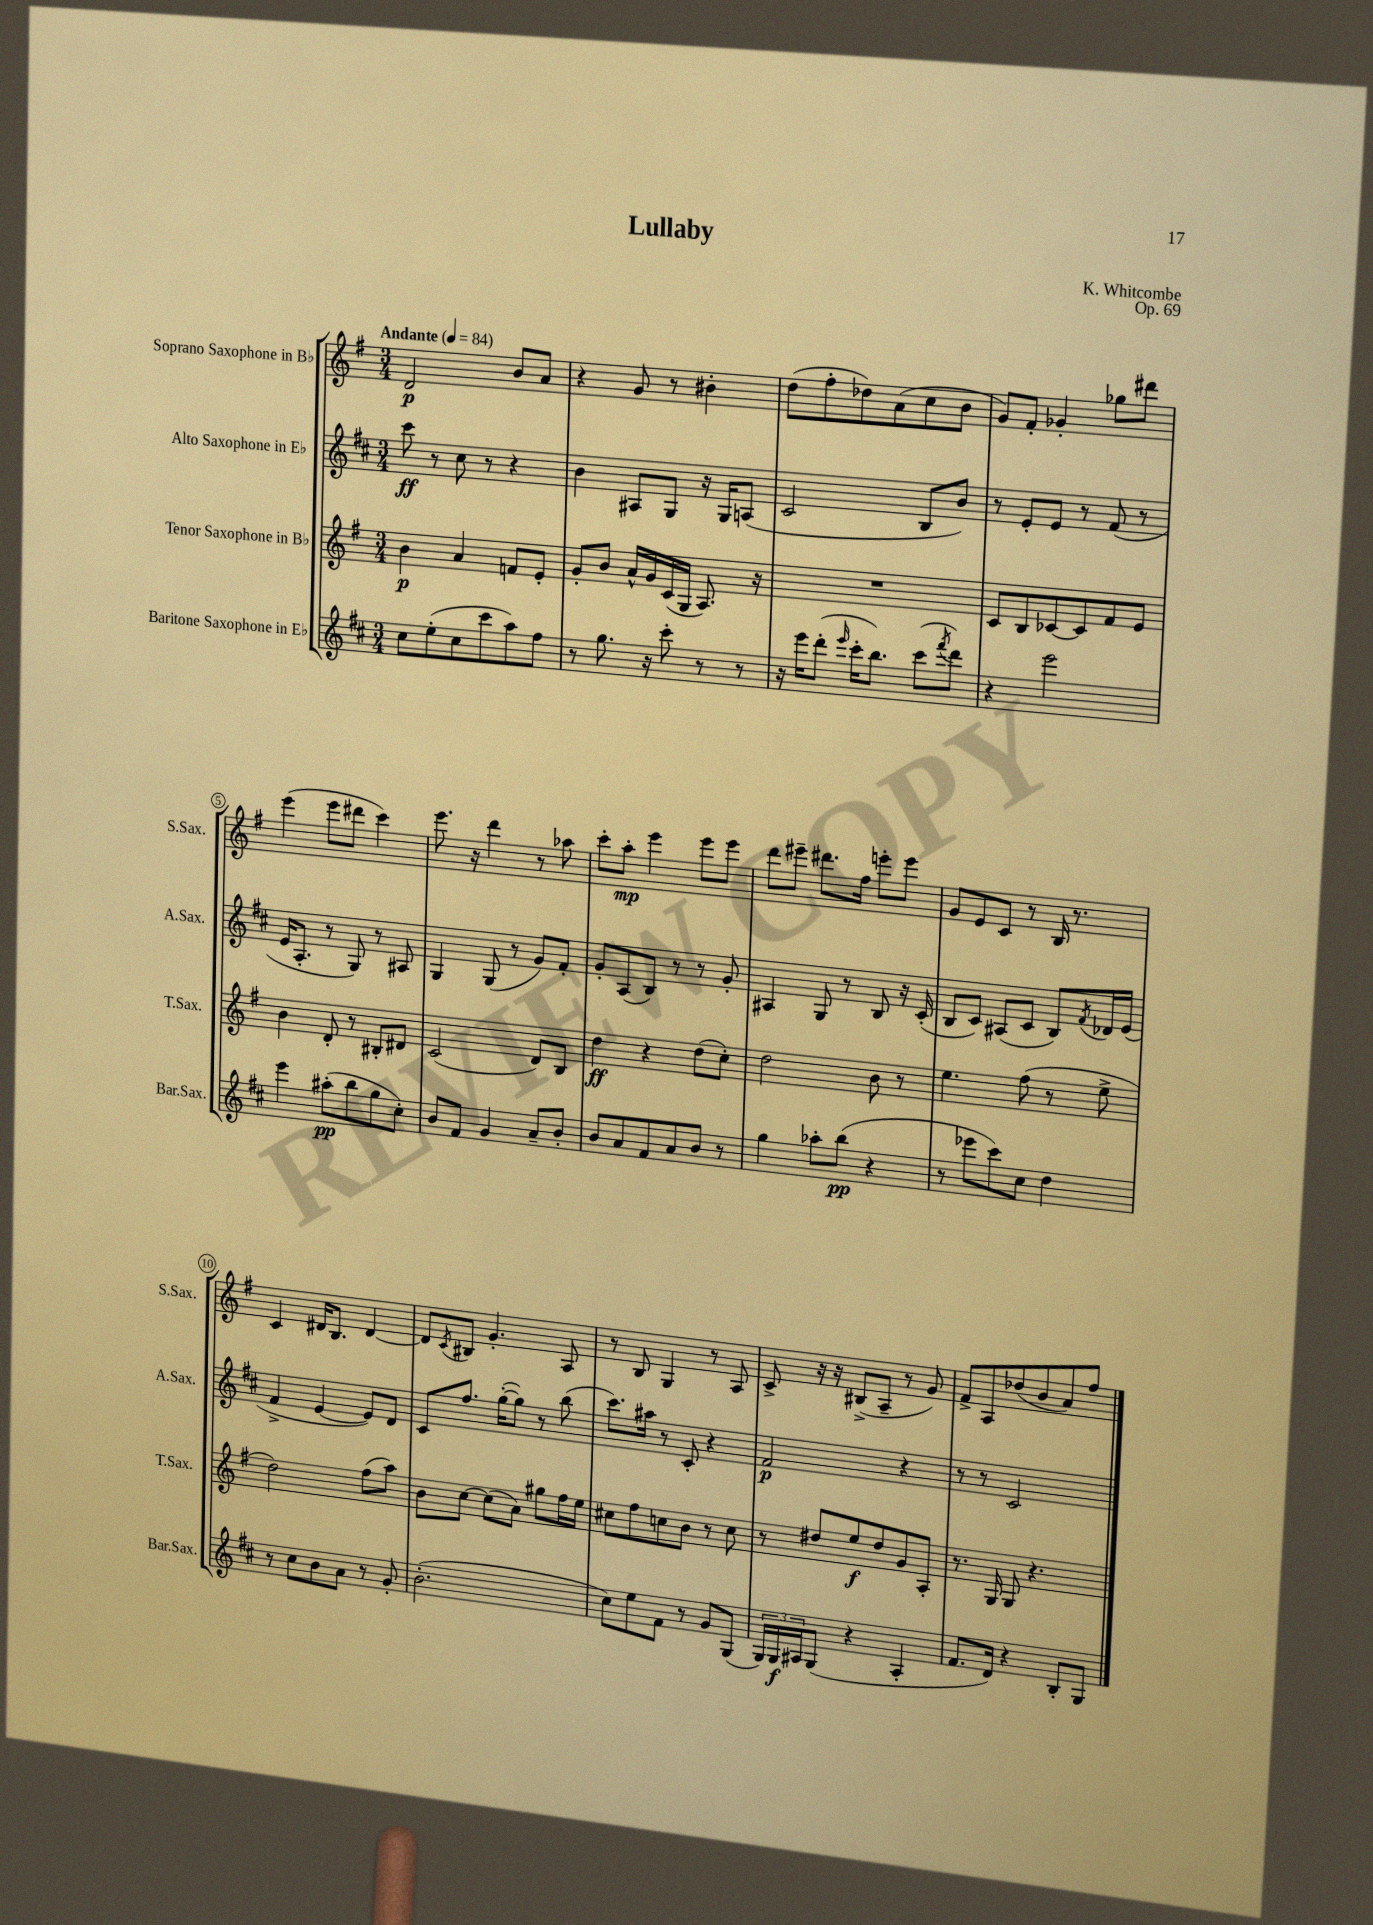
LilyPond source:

\header { title = "Lullaby" composer = "K. Whitcombe" opus = "Op. 69" }
<<
\new StaffGroup <<
\new Staff = "s0" \with { instrumentName = "Soprano Saxophone in Bb" shortInstrumentName = "S.Sax." } {
    \clef treble \key g \major \numericTimeSignature \time 3/4 \tempo "Andante" 4 = 84
    d'2\p b'8 a'8 |
    r4 g'8 r8 bis'4-. |
    d''8( fis''8-. des''8) a'8( c''8 b'8 |
    g'8) fis'8-. ges'4-. ges''8 dis'''8 |
    e'''4( e'''8 dis'''8 c'''4) |
    e'''8. r16 d'''4 r8 aes''8 |
    c'''8-. a''8-.\mp e'''4 e'''8 e'''8 |
    d'''8 eis'''8-- dis'''8. fis''16 e'''8-. e'''8 |
    g'8 e'8 c'8 r8 b16 r8. |
    c'4 dis'16 b8. dis'4~ |
    dis'8 \acciaccatura { c'8 } bis8 g'4.-. a8 |
    r8 b8 g4 r8 a8 |
    c'8-> r16 r16 bis8->( a8-- r8 g'8) |
    fis'8-> a8 des''8( b'8 a'8) fis''8 \bar "|." |
}
\new Staff = "s1" \with { instrumentName = "Alto Saxophone in Eb" shortInstrumentName = "A.Sax." } {
    \clef treble \key d \major \numericTimeSignature \time 3/4
    cis'''8\ff r8 cis''8 r8 r4 |
    b'4 ais8 g8 r16 g16 a8( |
    cis'2 b8 b'8) |
    r8 e'8-. e'8 r8 fis'8( r8 |
    e'16 a8.-. r8 g8) r8 ais8 |
    g4 g8( r8 g'8) fis'8-. |
    g'8-. a8( b8) r8 r8 g'8-. |
    ais4 g8 r8 b8 r16 cis'16-.( |
    b8 cis'8) ais8( cis'8 b8) \acciaccatura { fis'8 } des'16 e'16( |
    fis'4-> e'4~ e'8) d'8 |
    cis'8 fis''8. g''16~-.( g''8) r8 b''8( |
    cis'''8.) ais''16 r8 cis'8-. r4 |
    fis'2\p r4 |
    r8 r8 cis'2 \bar "|." |
}
\new Staff = "s2" \with { instrumentName = "Tenor Saxophone in Bb" shortInstrumentName = "T.Sax." } {
    \clef treble \key g \major \numericTimeSignature \time 3/4
    b'4\p a'4 f'8 e'8-. |
    g'8-. b'8 a'16-^ g'16 c'16( g16 a8.) r16 |
    R2. |
    c'8 b8 ces'8~ ces'8 fis'8 e'8 |
    b'4 d'8-. r8 bis8-. dis'8 |
    c'2( d'8) b8 |
    d''4\ff r4 d''8( c''8-.) |
    d''2 b'8 r8 |
    e''4. fis''8( r8 e''8-> |
    d''2) fis''8( a''8) |
    b'8 c''8~ c''8( a'8) gis''8 fis''16 e''16 |
    cis''8 fis''8 c''8 b'8 r8 c''8 |
    r8 dis''8 e''8\f dis''8 g'8 a8-. |
    r8. g16 g8 r4. \bar "|." |
}
\new Staff = "s3" \with { instrumentName = "Baritone Saxophone in Eb" shortInstrumentName = "Bar.Sax." } {
    \clef treble \key d \major \numericTimeSignature \time 3/4
    cis''8 e''8-.( cis''8 cis'''8 a''8) fis''8 |
    r8 g''8. r16 cis'''8-. r8 r8 |
    r16 e'''16 d'''8-.( \grace { e'''16 } cis'''16-. b''8.) cis'''8( \acciaccatura { fis'''8 } d'''8) |
    r4 e'''2 |
    e'''4 ais''8-.\pp( b''8 g''8 cis''8-.) |
    b'8 fis'8 g'4 a'8-- b'8-. |
    b'8 a'8 fis'8 a'8 b'8 r8 |
    g''4 aes''8-. b''8\pp( r4 |
    r8 ees'''8 cis'''8) cis''8 d''4 |
    r8 cis''8 b'8 a'8 r8 g'8-. |
    b'2.-.( |
    cis''8) e''8 fis'8 r8 g'8 g8( |
    \tuplet 3/2 { g16) g16\f ais16 } g8( r4 ais4-. |
    fis'8. d'16) r4 b8-. g8 \bar "|." |
}
>>
>>
\layout { \context { \Score \override BarNumber.stencil = #(make-stencil-circler 0.1 0.3 ly:text-interface::print) } }
